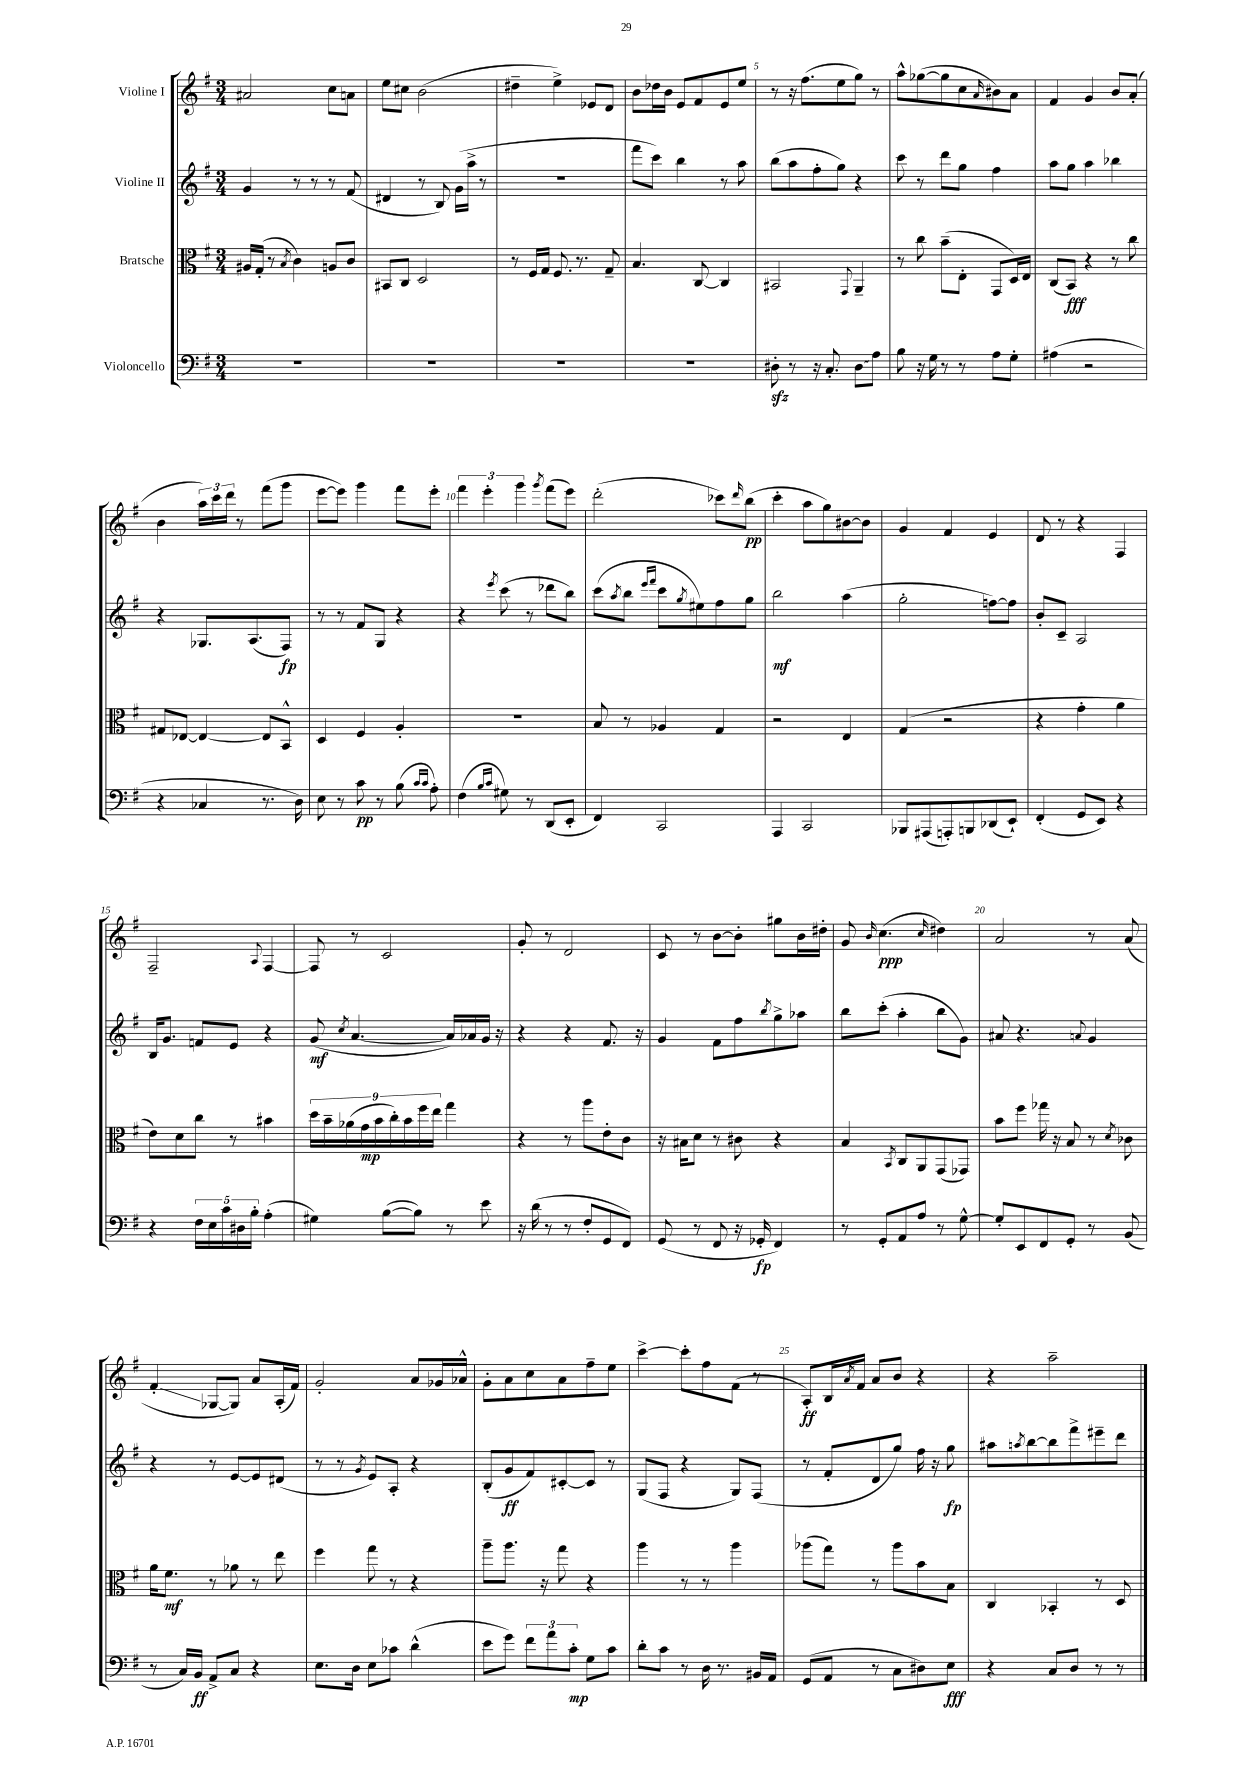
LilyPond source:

<<
\new StaffGroup <<
\new Staff = "s0" \with { instrumentName = "Violine I" } {
    \clef treble \key g \major \numericTimeSignature \time 3/4
    ais'2 c''8 a'8 |
    e''8 cis''8 b'2( |
    dis''4-- e''4->) ees'8 d'8 |
    b'8 des''16 b'16 e'8 fis'8 e'8 e''8 |
    r8 r16 fis''8.( e''8 g''8) r8 |
    a''8-^ ges''8~( ges''8 c''8 \grace { a'16 } bis'8) a'8 |
    fis'4 g'4 b'8 a'8-.( |
    b'4 \tuplet 3/2 { a''16) c'''16 d'''16 } r8 fis'''8( g'''8 |
    e'''8~ e'''8) g'''4 fis'''8 e'''8-. |
    \tuplet 3/2 { fis'''4 e'''4-. g'''4 } \acciaccatura { g'''8 } fis'''8( e'''8) |
    d'''2-.( ces'''8) \grace { d'''16 } b''8\pp( |
    c'''4-. a''8 g''8) bis'8~ bis'8 |
    g'4 fis'4 e'4 |
    d'8 r8 r4 fis4 |
    fis2-- \appoggiatura { a8 } fis4~ |
    fis8 r8 c'2 |
    g'8-. r8 d'2 |
    c'8 r8 b'8~ b'8-. gis''8 b'16 dis''16-. |
    g'8 \grace { b'16 } c''4.\ppp( \grace { c''16 } dis''4) |
    a'2 r8 a'8( |
    fis'4-.\glissando ges8~ ges8) a'8 a16-.( fis'16) |
    g'2-. a'8 ges'16 aes'16-^ |
    g'8-. a'8 c''8 a'8 fis''8-- e''8 |
    c'''4~-> c'''8-. fis''8 fis'8( r8 |
    a8-.\ff) b16 \acciaccatura { a'8 } fis'16 a'8 b'8 r4 |
    r4 a''2-- \bar "|." |
}
\new Staff = "s1" \with { instrumentName = "Violine II" } {
    \clef treble \key g \major \numericTimeSignature \time 3/4
    g'4 r8 r8 r8 fis'8( |
    dis'4 r8 b8) g'16( a''16-> r8 |
    R2. |
    fis'''8 c'''8) b''4 r8 a''8 |
    b''8( a''8 fis''8-. g''8) r4 |
    c'''8 r8 d'''8 g''8 fis''4 |
    a''8 g''8 a''4 bes''4 |
    r4 ges8. a8.( fis8\fp) |
    r8 r8 fis'8 g8 r4 |
    r4 \acciaccatura { e'''8 } c'''8( r8 des'''8 b''8) |
    c'''8( \acciaccatura { a''8 } b''8 \grace { e'''16 fis'''16 } c'''8 \acciaccatura { g''8 } eis''8) fis''8 g''8 |
    b''2\mf a''4( |
    g''2-. f''8~) f''8 |
    b'8-. c'8-- a2 |
    b16 g'8. f'8 e'8 r4 |
    g'8\mf( \acciaccatura { c''8 } a'4.~ a'16) aes'16 g'16 r16 |
    r4 r4 fis'8. r16 |
    g'4 fis'8 fis''8 \acciaccatura { b''8 } g''8-> aes''8 |
    b''8 c'''8-.( a''4-. b''8 g'8) |
    ais'8 r4. \appoggiatura { a'8 } g'4 |
    r4 r8 e'8~ e'8 dis'8( |
    r8 r8 \acciaccatura { g'8 } e'8) a8-. r4 |
    b8-.( g'8\ff fis'8) cis'8~-. cis'8 r8 |
    g8( fis8 r4 g8) fis8( |
    r8 fis'8-. d'8 g''8) fis''16 r16 g''8\fp |
    ais''8 \acciaccatura { a''8 } b''8~ b''8 fis'''8-> eis'''8-- d'''8 \bar "|." |
}
\new Staff = "s2" \with { instrumentName = "Bratsche" } {
    \clef alto \key g \major \numericTimeSignature \time 3/4
    ais16 g16-.( r8 \acciaccatura { b8 } c'4) a8 c'8 |
    bis,8 c8 d2 |
    r8 fis16 g16 fis8. r8. g8-- |
    b4. c8~ c4 |
    bis,2 \appoggiatura { g,8 } a,4-- |
    r8 c''8 b'8--( e8-. g,8 d16) e16 |
    c8( b,8\fff) r4 r8 c''8 |
    gis8 ees8~ ees4~ ees8 b,8-^ |
    d4 fis4 a4-. |
    R2. |
    b8 r8 aes4 g4 |
    r2 e4 |
    g4( r2 |
    r4 g'4-. a'4 |
    e'8) d'8 c''8 r8 bis'4 |
    \tuplet 9/8 { d''16 b'16-- aes'16( g'16\mp b'16 c''16-.) b'16 fis''16 e''16 } g''4 |
    r4 r8 a''8 e'8-. c'8 |
    r16 bis16 d'8 r8 cis'8 r4 |
    b4 \acciaccatura { b,8 } c8 a,8 g,8( ges,8) |
    b'8 fis''8 ges''16 r16 b8 r8 \acciaccatura { d'8 } ces'8 |
    a'16 fis'8.\mf r8 aes'8 r8 e''8 |
    fis''4 g''8 r8 r4 |
    a''8-- a''8. r16 g''8 r4 |
    a''4 r8 r8 a''4 |
    aes''8( g''8) r8 aes''8 b'8 b8 |
    c4 bes,4-. r8 d8 \bar "|." |
}
\new Staff = "s3" \with { instrumentName = "Violoncello" } {
    \clef bass \key g \major \numericTimeSignature \time 3/4
    R2. |
    R2. |
    R2. |
    R2. |
    dis8-.\sfz r8 r16 c8.-. \once \override Glissando.style = #'zigzag dis8\glissando a8 |
    b8 r16 g16 r8 r8 a8 g8-. |
    ais4( r2 |
    r4 ces4 r8. d16) |
    e8 r8 c'8\pp r8 b8( \grace { c'16 c'16 } a8-.) |
    fis4( \grace { b16 c'16 } gis8) r8 d,8( e,8-. |
    fis,4) c,2 |
    a,,4 c,2 |
    bes,,8 ais,,8( a,,8-.) b,,8 des,8( e,8-!) |
    fis,4-.( g,8 e,8) r4 |
    r4 \tuplet 5/4 { fis16 e16 c'16 dis16 b16-. } a4-.( |
    gis4) b8~( b8) r8 e'8 |
    r16 d'16( r8 r8 fis8-. g,8 fis,8) |
    g,8( r8 fis,8 r16 ges,16-.\fp fis,4) |
    r8 g,8-. a,8 a8 r8 g8~-^ |
    g8-. e,8 fis,8 g,8-. r8 b,8( |
    r8 c16) b,16\ff a,8-> c8 r4 |
    e8. d16 e8 ces'8 d'4-^( |
    e'8 g'8) \tuplet 3/2 { fis'8 a'8 c'8-.\mp } g8 c'8 |
    d'8-. c'8 r8 d16 r8. bis,16 a,16 |
    g,8( a,8 r8 c8 dis8) e8\fff |
    r4 c8 d8 r8 r8 \bar "|." |
}
>>
>>
\layout { \context { \Score \override BarNumber.break-visibility = ##(#f #t #t) barNumberVisibility = #(every-nth-bar-number-visible 5) } }
